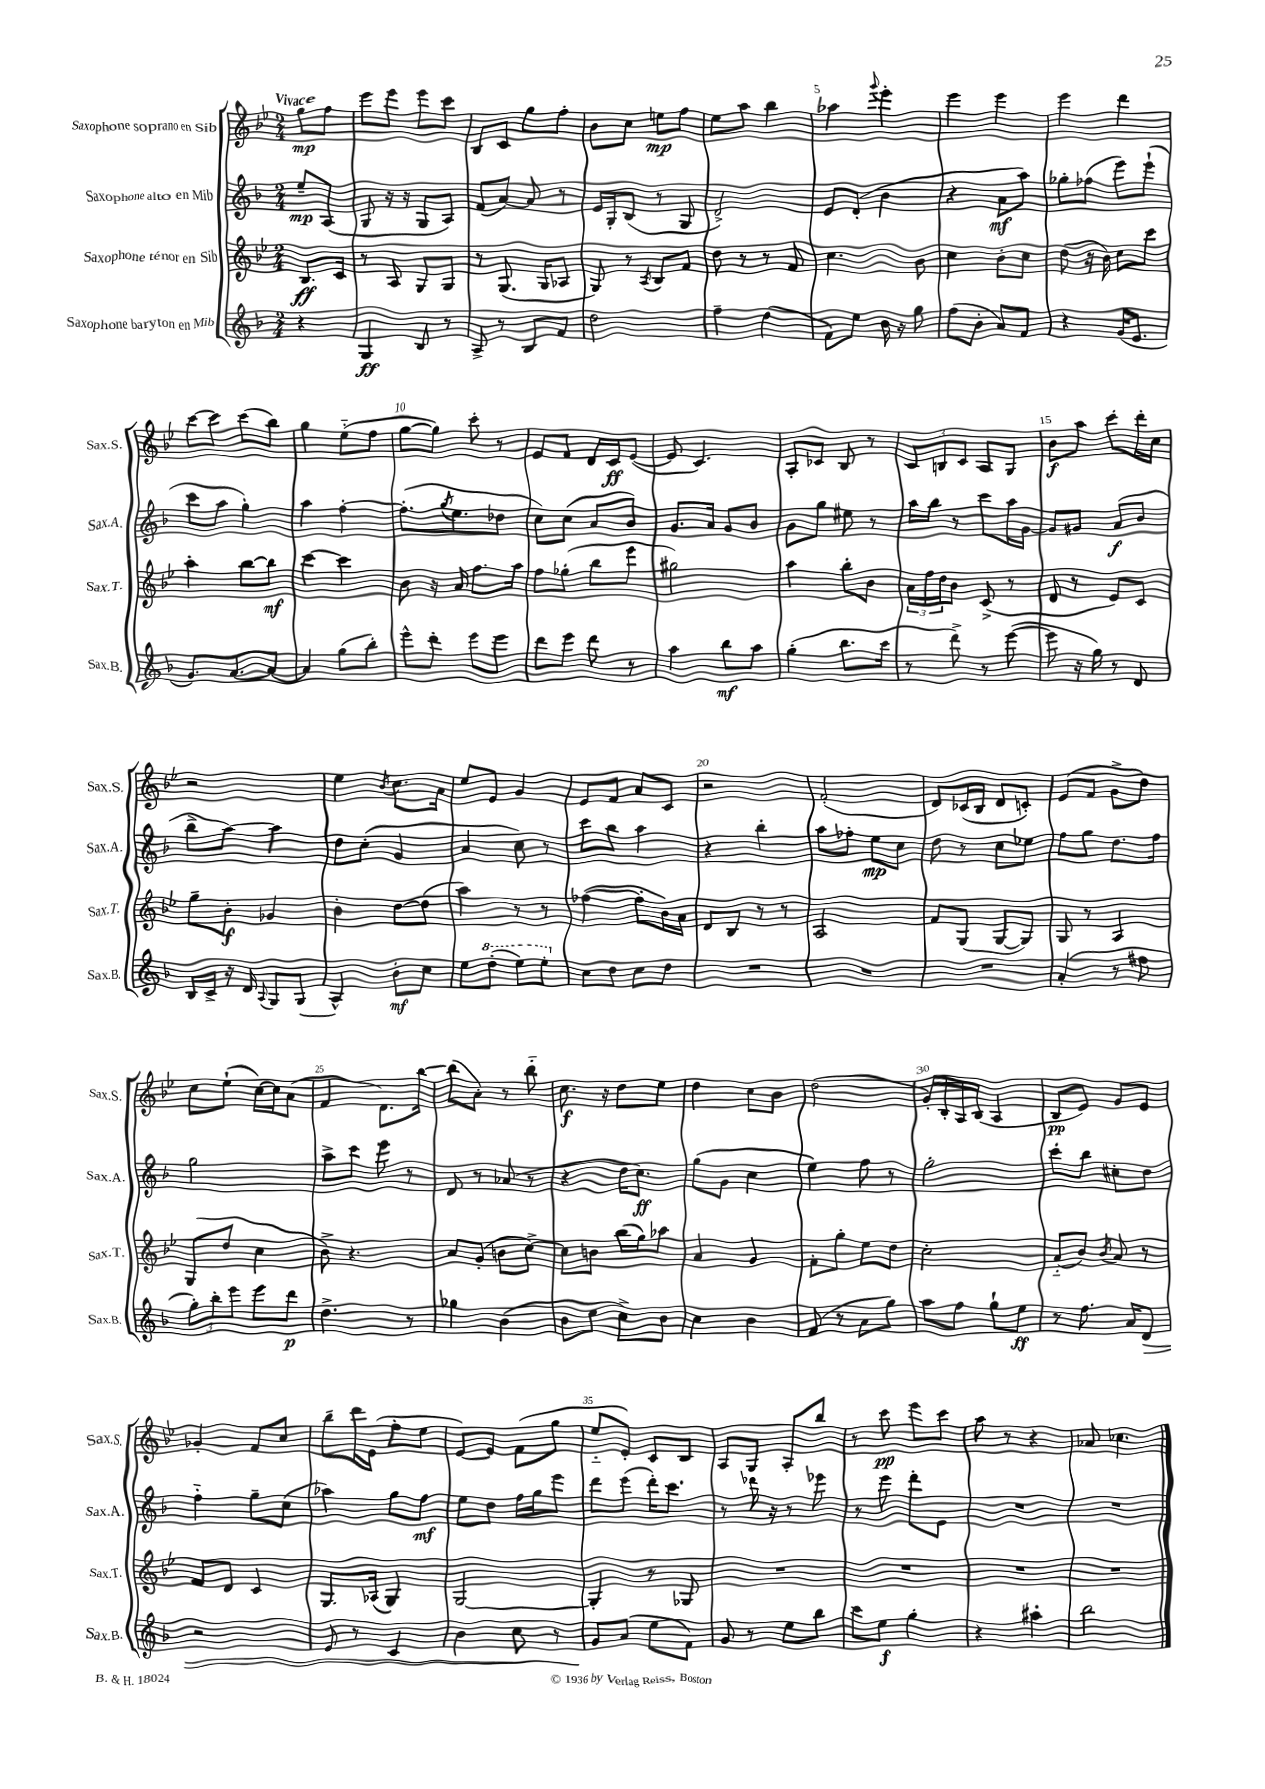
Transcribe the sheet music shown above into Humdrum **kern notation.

**kern	**kern	**kern	**kern
*staff4	*staff3	*staff2	*staff1
*clefG2	*clefG2	*clefG2	*clefG2
*k[b-]	*k[b-e-]	*k[b-]	*k[b-e-]
*M2/4	*M2/4	*M2/4	*M2/4
4r	8.B-	8ee~	8gg
.	.	(8A	8ff
.	16c	.	.
=	=	=	=
4G	8r	8G	8eee-
.	8A	16r	8eee-
.	.	16r	.
8B-	8G	8G	8eee-
8r	8G	8A)	8ccc
=	=	=	=
8A^	8r	(8f	8B-
8r	(8.G	[8a)	8c
8B-	.	8a]	8gg
.	16G	.	.
8f	8A-	8r	8ff'
=	=	=	=
2dd	8G)	16e	8b-
.	.	16G'	.
.	8r	(8B-	8cc
.	8qA	.	.
.	8B-	8r	8ee
.	8f	8G	8ff
=	=	=	=
4ff~	8dd	2d^)	8ee-
.	8r	.	8aa
(4dd	8r	.	4bb-
.	8f	.	.
=	=	=	=
8f)	4.cc	8e	4aa-
8ee	.	(8d'	.
.	.	.	8qqggg
16b-	.	4b-	4eee-'
16r	.	.	.
8gg	8b-	.	.
=	=	=	=
(8ff	4cc	4r	4eee-
8b-'	.	.	.
8a)	8b-'	8a	4eee-
8f	8cc	8aa)	.
=	=	=	=
4r	(8dd	8gg-'	4eee-
.	16r	(8ff-	.
.	16b-)	.	.
(16g	8cc	8eee)	4ddd
8.e	.	.	.
.	8ccc	(8eee`	.
=	=	=	=
8.g)	4aa'	8ccc	[8ccc
.	.	8aa	8ccc]
[8.a	.	.	.
.	[8bb-	4gg')	(8ccc
8a_	8bb-]	.	8bb-)
=	=	=	=
4a]	[4ccc	4aa	4gg
(8gg	4ccc]	[4ff'	(8ee-'~
8bb-')	.	.	8ff
=	=	=	=
8eee^^	8b-	(8.ff']	[8gg
8ddd'	16r	.	8gg])
.	.	8qgg	.
.	16a	8.ee	.
8eee	8.ff	.	8ccc'
8eee	.	8dd-	8r
.	16aa	.	.
=	=	=	=
8ddd	8ff	8cc)	8e-
8eee	(8gg-'	(8cc	8f
8ddd	8bb-	8a	16d
.	.	.	16c
8r	8eee-	8b-)	([8e-
=	=	=	=
4aa	2gg#)	8.g	8e-]
.	.	.	4.c)
.	.	16a	.
8bb-	.	8g	.
8aa	.	8b-	.
=	=	=	=
(4gg'	4aa	8g	8A'
.	.	8gg	8c-
8.bb-	8bb-'	8ee#	8B-
.	8b-	8r	8r
16ccc	.	.	.
=	=	=	=
8r	24a	16aa	12c
.	24ff	.	.
.	.	16bb-	.
.	24dd	.	12B
8ddd^)	8b-	8r	.
.	.	.	12c
8r	(8c^	8ccc	8A
([8eee	8r	16aa	8G
.	.	[16g	.
=	=	=	=
8eee]	8d	8g]	8b-
16r	8r	8g#	8aa
16gg)	.	.	.
8r	8e-)	(8a	8ccc'
8d	8c	8b-	16ddd'
.	.	.	16cc
=	=	=	=
16B-	8gg~	8bb-^	2r
16c^	.	.	.
16r	8b-'	[8aa)	.
16d	.	.	.
8qqA	.	.	.
8G	4g-	4aa]	.
(8G	.	.	.
=	=	=	=
4A^^)	4b-'	8dd	4ee-
.	.	(8cc'	.
.	.	.	8qb-
8b-'	[8dd	4g	8.cc
8cc	(8dd]	.	.
.	.	.	16a
=	=	=	=
8ee	4aa)	4a	8ee-
(8ddd'	.	.	8e-
8eee)	8r	8cc)	4g
8eee'	8r	8r	.
=	=	=	=
8cc	([4ff-	8ccc	8e-
8dd	.	8bb-	8f
8cc	8ff-']	4aa	8a
8dd	16b-)	.	8c
.	16a	.	.
=	=	=	=
2r	8d	4r	2r
.	8B-	.	.
.	8r	4bb-'	.
.	8r	.	.
=	=	=	=
2r	2A	8aa	(2f'
.	.	8ff-'	.
.	.	8ee	.
.	.	8cc	.
=	=	=	=
2r	8f	8dd	8d)
.	(8G	8r	(16c-
.	.	.	16B-
.	[8G	8cc	8d
.	8G])	8ee-	8c')
=	=	=	=
(4a'	8G	8ff	(8e-
.	8r	8gg	8f
8r	4A	8.dd	8g^
8ff#	.	.	8dd)
.	.	16ff	.
=	=	=	=
12gg')	(8G	2gg	8cc
12bb-'	.	.	.
.	8dd	.	(8ee-`
12eee	.	.	.
8eee	4cc	.	[16cc)
.	.	.	16cc]
8ddd	.	.	(8a
=	=	=	=
4.dd^	8b-^)	8aa^	4f
.	4.r	8ccc	.
.	.	8eee	8.d)
8r	.	8r	.
.	.	.	[16bb-
=	=	=	=
4gg-	8a	8d	(8bb-]
.	(8g'	8r	8a')
(4b-	8b	(8a-	8r
.	[8cc^)	8r	8bb-'~
=	=	=	=
8b-	8cc]	4r	8.cc
8ee	8b	.	.
.	.	.	16r
8cc^)	(16bb-	16dd	8dd
.	16gg)	8.cc)	.
8b-	8aa-	.	8ee-
=	=	=	=
4cc	4a	(8gg	4dd
.	.	8g	.
4b-	4g	4cc	8cc
.	.	.	8b-
=	=	=	=
(8f	8f'	4ee)	(2dd
8r	8gg'	.	.
8a	8ee-	8ff	.
8gg)	8dd	8r	.
=	=	=	=
8aa	2cc'	2gg'	16g')
.	.	.	16B-'
8ff	.	.	16A
.	.	.	(16B-
8gg`	.	.	4A
8ee	.	.	.
=	=	=	=
8r	(8a'~	8ccc'	8B-
8.ff	8b-)	8bb-	8e-)
.	8qb-	.	.
.	8a	8cc#'	8g
16a	.	.	.
8d	8r	8dd	8e-
=	=	=	=
2r	8f	4ff'~	4g-'
.	8d	.	.
.	4c	8gg~	8f
.	.	(8cc	8cc
=	=	=	=
8e	8.G	4aa-)	8bb-~
8r	.	.	16ddd
.	(16A-	.	(16e-
4c	4G)	8gg	8ff'
.	.	8ff	8ee-
=	=	=	=
4b-	[2G	8ee	[8e-)
.	.	8dd	8e-]
8cc	.	16ff	(8f
.	.	16gg	.
8r	.	8eee	8gg
=	=	=	=
8g	4G']	8ddd	8ee-'~
(8a	.	(8eee	8e-')
8ee	8r	16ddd')	8c
.	.	8.ccc	.
8f)	8G-	.	8B-
=	=	=	=
8g	2r	8r	8A
8r	.	16ddd-	8G
.	.	16r	.
8ee	.	8r	8A'
8bb-	.	8eee-	8bb-
=	=	=	=
8ccc	2r	8r	8r
8ee	.	8eee	8ccc
4gg'	.	8ddd'	8eee-
.	.	8e	8ccc
=	=	=	=
4r	2r	2r	8aa
.	.	.	8r
4aa#'	.	.	4r
=	=	=	=
2bb-	2r	2r	8a-
.	.	.	4.cc-
==	==	==	==
*-	*-	*-	*-
